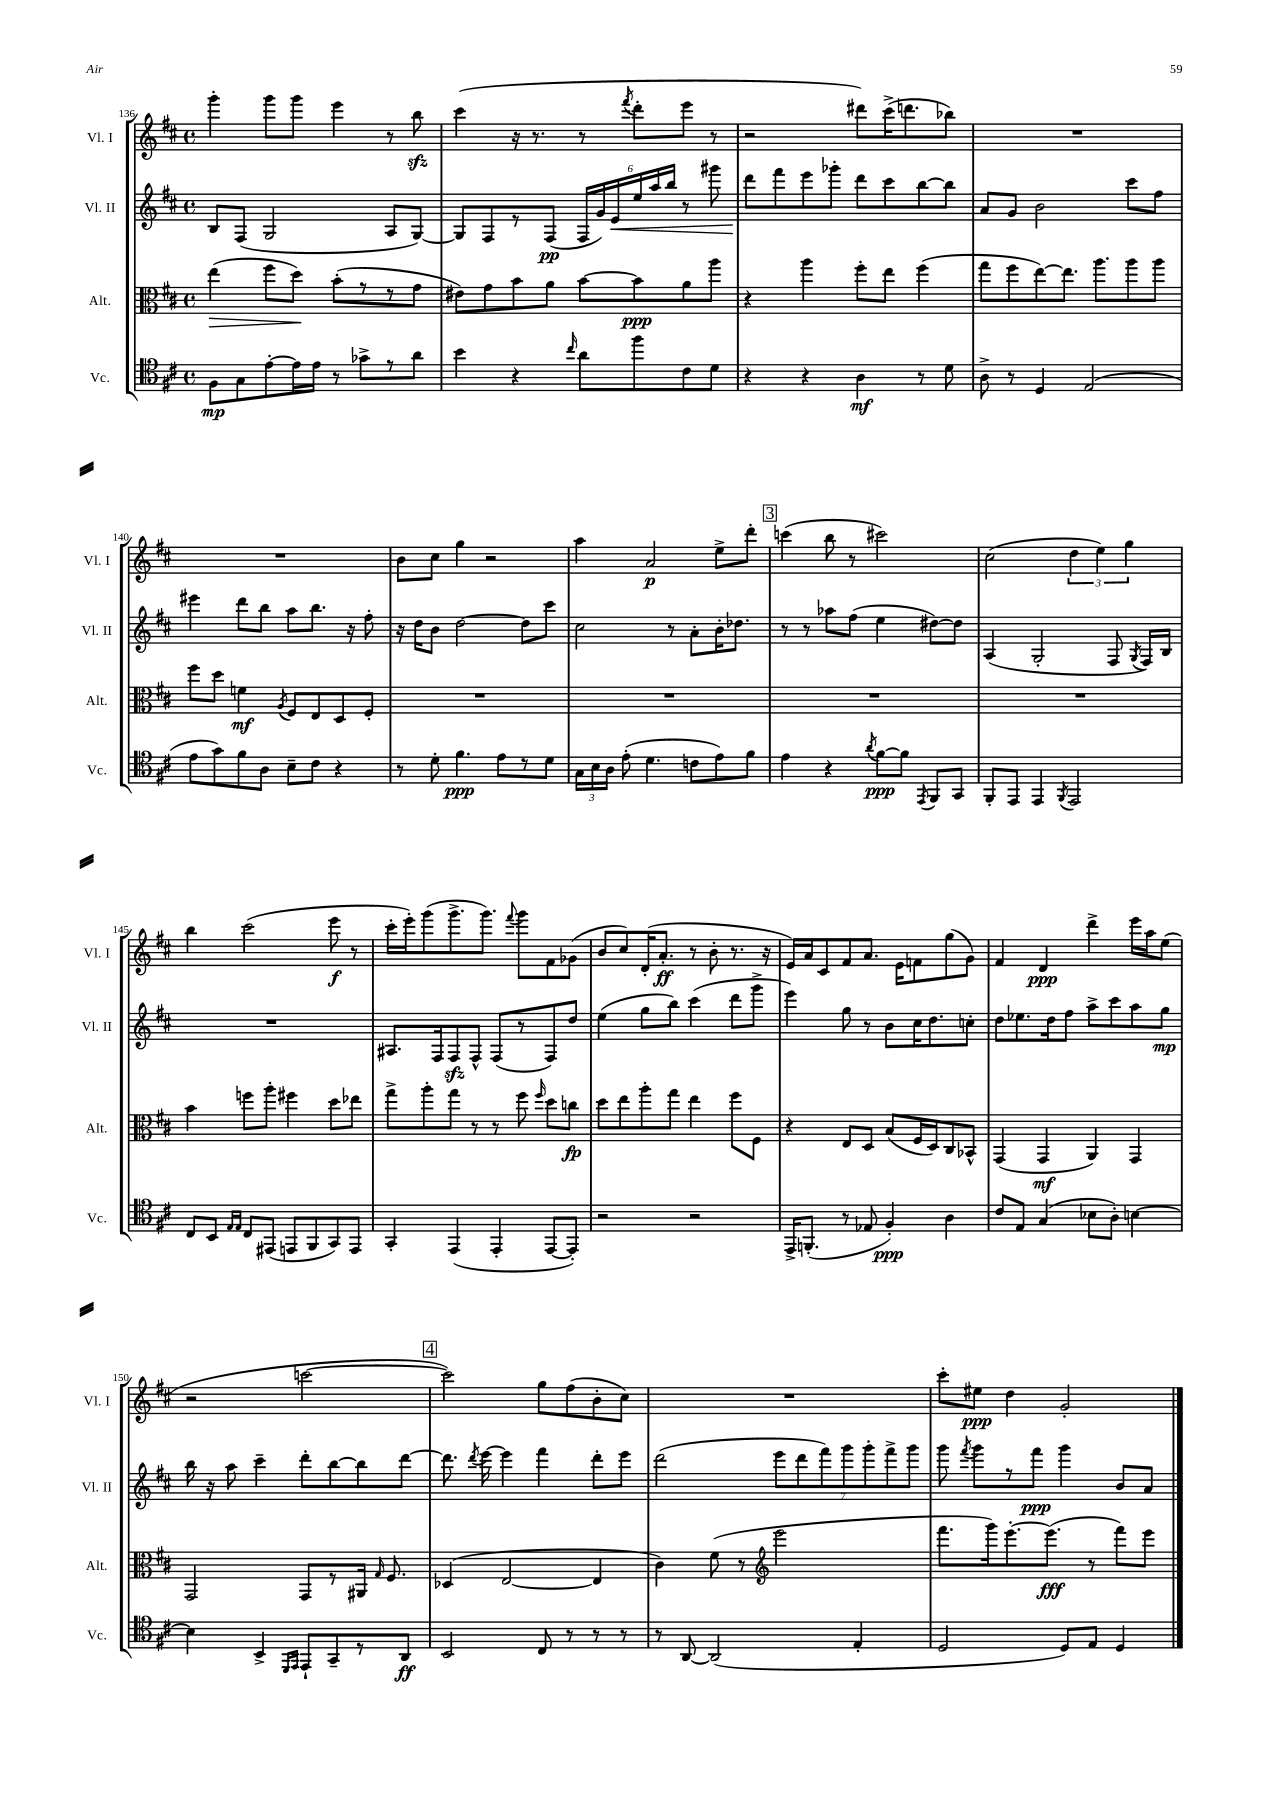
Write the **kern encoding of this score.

**kern	**kern	**kern	**kern
*staff4	*staff3	*staff2	*staff1
*clefC4	*clefC3	*clefG2	*clefG2
*k[f#c#]	*k[f#c#]	*k[f#c#]	*k[f#c#]
*M4/4	*M4/4	*M4/4	*M4/4
*met(c)	*met(c)	*met(c)	*met(c)
8F#\L	(4ee\	8B/L	4ggg'\
8G\	.	(8F#/J	.
[8e'\	8ff#\L	2G/	8ggg\L
16e\]L	8dd\J)	.	8ggg\J
16e\JJ	.	.	.
8r	(8b'\L	.	4eee\
8g-^\L	8r	.	.
8r	8r	8A/L	8r
8a\J	8g\J	[8G/J)	8bb\
=	=	=	=
4b\	8e#\L)	8G/]L	(4ccc#\
.	8g\	8F#/	.
4r	8b\	8r	16r
.	.	.	8.r
.	8a\J	(8F#/J	.
16qqcc#/	.	.	.
8a\L	[8b\L	24F#/LL	8r
.	.	24g/)	.
.	.	24e/	.
.	.	.	8qfff#/
8ff#\	8b\]	24ee/	8ddd'\L
.	.	24aa/	.
.	.	24bb/JJ	.
8c#\	8a\	8r	8eee\J
8d\J	8aa\J	8ggg#\	8r
=	=	=	=
4r	4r	8ddd\L	2r
.	.	8fff#\	.
4r	4aa\	8eee\	.
.	.	8ggg-'\J	.
4A\	8ff#'\L	8ddd\L	8ddd#\L)
.	8ee\J	8ccc#\	(16ccc#^\K
.	.	.	8.ddd\
8r	(4ff#\	[8bb\	.
8d\	.	8bb\]J	8bb-\J)
=	=	=	=
8A^\	8gg\L	8a/L	1r
8r	8ff#\	8g/J	.
4D/	[8ee\)	2b\	.
.	8.ee\]J	.	.
(2E/	.	.	.
.	8.aa\L	.	.
.	8aa\	8ccc#\L	.
.	8aa\J	8ff#\J	.
=	=	=	=
8e\L	8ff#\L	4eee#\	1r
8g\)	8dd\J	.	.
8f#\	4f\	8ddd\L	.
8A\J	.	8bb\J	.
.	8qA/	.	.
8B~\L	8F#/L	8aa\L	.
8c#\J	8E/	8.bb\J	.
4r	8D/	.	.
.	.	16r	.
.	8F#'/J	8ff#'\	.
=	=	=	=
8r	1r	16r	8b\L
.	.	16dd\LK	.
8d'\	.	8b\J	8cc#\J
4.f#\	.	[2dd\	4gg\
.	.	.	2r
8e\L	.	.	.
8r	.	8dd\]L	.
8d\J	.	8ccc#\J	.
=	=	=	=
24G\LL	1r	2cc#\	4aa\
24B\	.	.	.
24A\JJ	.	.	.
(8e'\	.	.	.
4.d\	.	.	2a/
.	.	8r	.
8c\L	.	8a'\L	.
8e\)	.	16b'\K	8ee^\L
.	.	8.dd-\J	.
8f#\J	.	.	8ddd'\J
=	=	=	=
4e\	1r	8r	(4ccc\
.	.	8r	.
4r	.	8aa-\L	8bb\
.	.	(8ff#\J	8r
8qa/	.	.	.
[8f#\L	.	4ee\	2ccc#\)
8f#\]J	.	.	.
8qEE/	.	.	.
8FF#/L	.	[8dd#\L)	.
8GG/J	.	8dd#\]J	.
=	=	=	=
8FF#'/L	1r	(4A/	(2cc#\
8EE/J	.	.	.
4EE/	.	2G'/	.
8qFF#/	.	.	.
2EE/	.	.	6dd\
.	.	.	6ee\)
.	.	8F#/	.
.	.	.	6gg\
.	.	8qG/	.
.	.	16F#/LL)	.
.	.	16B/JJ	.
=	=	=	=
8C#/L	4b\	1r	4bb\
8BB/J	.	.	.
16qqE/LL	.	.	.
16qqE/JJ	.	.	.
8C#/L	8ff\L	.	(2ccc#\
(8EE#/J	8aa'\J	.	.
8EE/L	4ff#\	.	.
8FF#/	.	.	.
8GG/)	8dd\L	.	8eee\
8EE/J	8ee-\J	.	8r
=	=	=	=
4GG'/	8gg^\L	8.A#/L	16ccc#'\LL
.	.	.	16eee'\J)
.	8aa'\	.	(8ggg\
.	.	16F#/k	.
(4EE/	8gg\J	8F#/	8.ggg^\
.	8r	8F#^^/J	.
.	.	.	8.ggg\J)
4EE'/	8r	(8F#/L	.
.	.	.	8qqfff#/
.	8ff#\	8r	8ggg\L
.	16qqff#/	.	.
[8EE/L	8dd\L	8F#/)	8f#\
8EE'/]J)	8cc\J	8dd/J	(8g-\J
=	=	=	=
2r	8dd\L	(4ee\	8b/L
.	8ee\	.	8cc#/)
.	8aa'\	8gg\L	(16d'/K
.	.	.	8.a'/J
.	8gg\J	8bb\J)	.
2r	4ee\	(4ccc#\	8r
.	.	.	8b'\
.	8ff#\L	8ddd\L	8.r
.	8F#\J	8ggg^\J	.
.	.	.	16r
=	=	=	=
16EE^/LK	4r	4eee\)	16e/LL)
(8.FF'/J	.	.	16a/J
.	.	.	8c#/
8r	8E/L	8gg\	8f#/
8E-/	8D/J	8r	8.a/J
4F#'/)	(8B/L	8b\L	.
.	.	.	16e\LK
.	16F#/L	16cc#\K	8f\
.	16D/J)	8.dd\	.
4A\	8C#/	.	(8gg\
.	8BB-^^/J	8cc'\J	8g\J)
=	=	=	=
8c#/L	(4GG/	8dd\L	4f#/
8E/J	.	8.ee-\	.
(4G/	4GG/	.	4d/
.	.	16dd\k	.
.	.	8ff#\J	.
8B-\L	4AA/)	8aa^\L	4ddd^\
8A'\J)	.	8ccc#\	.
[4B\	4GG/	8aa\	16eee\LL
.	.	.	16aa\J
.	.	8gg\J	(8ee\J
=	=	=	=
4B\]	2GG/	16bb\	2r
.	.	16r	.
.	.	8aa\	.
4BB^/	.	4ccc#~\	.
16qqDD/LL	.	.	.
16qqEE/JJ	.	.	.
8EE`/L	8GG/L	8ddd'\L	[2ccc\
8GG~/	8r	[8bb\	.
8r	16AA#/Jk	8bb\]	.
.	16qqG/	.	.
.	8.F#/	.	.
8AA/J	.	[8ddd\J	.
=	=	=	=
2BB/	(4D-/	8.ddd\]	2ccc\])
.	.	8qddd/	.
.	.	[16eee\	.
.	[2E/	4eee\]	.
8C#/	.	4fff#\	8gg\L
8r	.	.	(8ff#\
8r	4E/]	8ddd'\L	8b'\
8r	.	8eee\J	8cc#\J)
=	=	=	=
8r	4c#\)	(2ddd\	1r
[8AA/	.	.	.
(2AA/]	(8f#\	.	.
.	8r	.	.
*	*clefG2	*	*
.	2eee\	14eee\L	.
.	.	14ddd\	.
.	.	14fff#\)	.
.	.	14ggg\	.
4E'/	.	.	.
.	.	14ggg'\	.
.	.	14fff#^\	.
.	.	14ggg\J	.
=	=	=	=
2D/	8.fff#\L	8ggg\	8ccc#'\L
.	.	8qfff#/	.
.	.	8ggg\L	8ee#\J
.	16ggg\k)	.	.
.	[8.eee'\	8r	4dd\
.	.	8fff#\J	.
.	(8.eee\]J	.	.
8D/L)	.	4ggg\	2g'/
8E/J	8r	.	.
4D/	8fff#\L)	8b/L	.
.	8eee\J	8a/J	.
==	==	==	==
*-	*-	*-	*-
